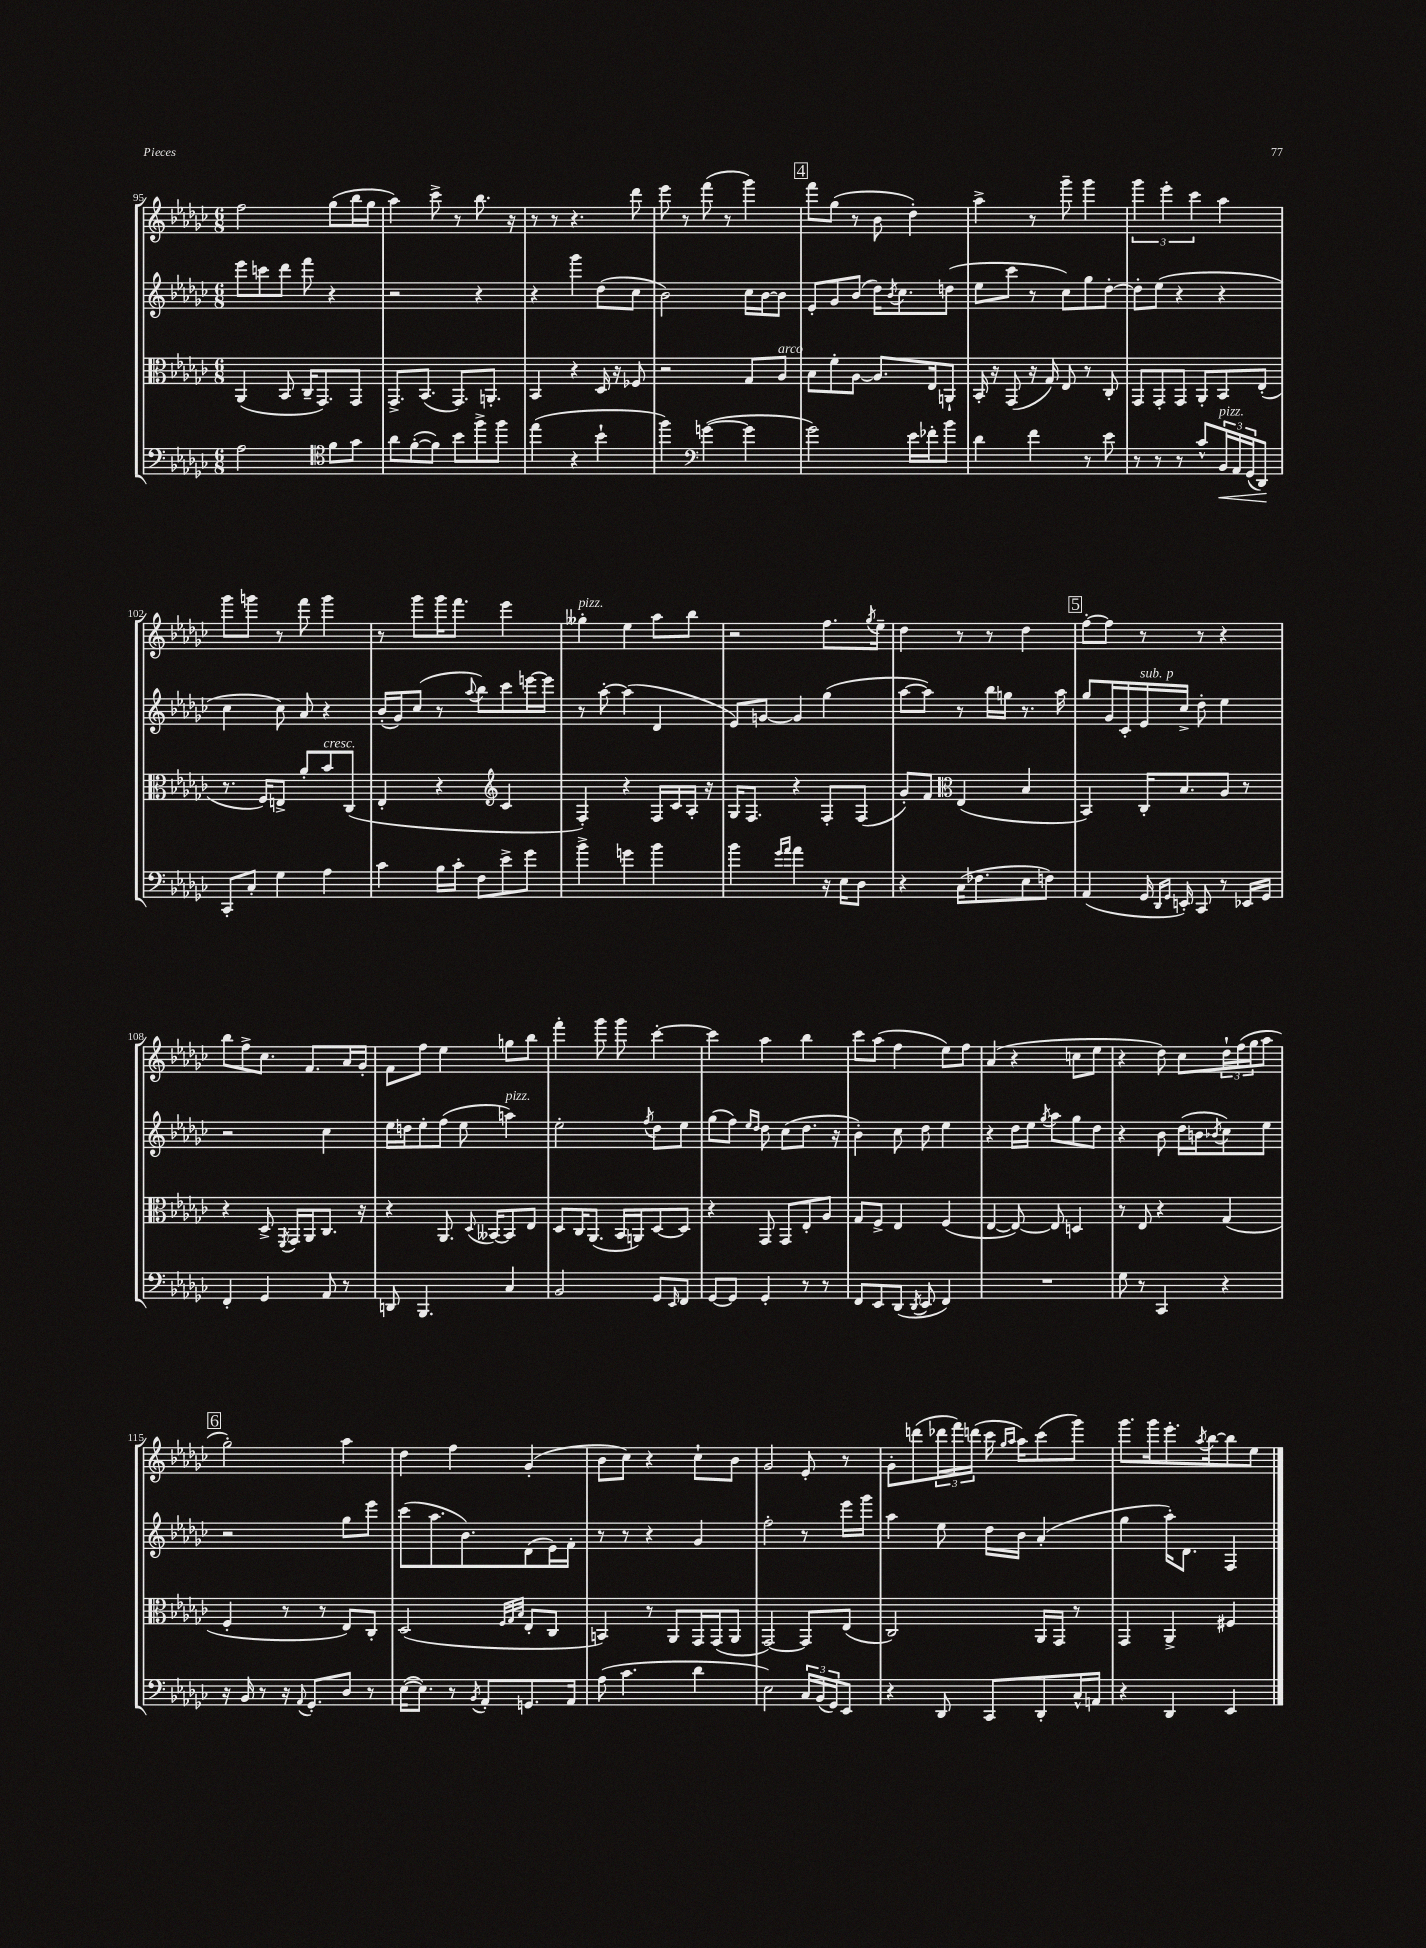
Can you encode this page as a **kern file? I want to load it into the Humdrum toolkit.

**kern	**kern	**kern	**kern
*staff4	*staff3	*staff2	*staff1
*clefF4	*clefC3	*clefG2	*clefG2
*k[b-e-a-d-g-c-]	*k[b-e-a-d-g-c-]	*k[b-e-a-d-g-c-]	*k[b-e-a-d-g-c-]
*M6/8	*M6/8	*M6/8	*M6/8
2A-	(4AA-	8eee-	2ff
.	.	8ccc	.
.	8BB-	8ddd-	.
.	16C-~	8fff	.
.	8.GG-)	.	.
*clefC4	*	*	*
8f	.	4r	(8gg-
8g-	8GG-	.	16bb-
.	.	.	16gg-
=	=	=	=
8a-	8.GG-^	2r	4aa-)
([8f'	.	.	.
.	(8.BB-	.	.
8f])	.	.	8ccc-^
8b-	8.GG-)	.	8r
8ff^	.	4r	8.bb-
.	8.AA'	.	.
8ff	.	.	.
.	.	.	16r
=	=	=	=
(4ee-	4BB-	4r	8r
.	.	.	8r
4r	4r	4ggg-	4.r
4b-`	16D-	(8dd-	.
.	16r	.	.
.	8F-	8cc-	8ddd-
=	=	=	=
4ff)	2r	2b-)	8eee-
.	.	.	8r
*clefF4	*	*	*
([4g	.	.	(8fff
.	.	.	8r
4g]	8G-	16cc-	4ggg-)
.	.	[16b-	.
.	8A-	8b-]	.
=	=	=	=
2g-)	8B-	8e-'	8fff
.	8f'	8g-	(8gg-
.	[8A-	(8b-	8r
.	8.A-]	16dd-)	8b-
.	.	8qb-	.
.	.	8.cc-	.
16e-	.	.	4dd-')
16f-'	16E-	.	.
8b-	8AA`	(8dd	.
=	=	=	=
4d-	16BB-'	8ee-	4aa-^
.	16r	.	.
.	(8GG-	8ccc-	.
4f	16r	8r	8r
.	16G-)	.	.
.	8E-	8cc-)	8ggg-~
8r	8r	8gg-	4ggg-
8e-	8C-'	[8dd-'	.
=	=	=	=
8r	8GG-	8dd-']	6ggg-
8r	8GG-'	(8ee-	.
.	.	.	6eee-'
8r	8GG-	4r	.
.	.	.	6ccc-
8c-^^	8AA-'	.	.
24BB-	8BB-	4r	4aa-
24AA-	.	.	.
(24GG-	.	.	.
8DD-)	(8E-'	.	.
=	=	=	=
8CC-'	8.r	4cc-	8ggg-
8C-'	.	.	8ggg
.	16F)	.	.
4G-	8E^	8cc-)	8r
.	8a-'	8a-	8fff
4A-	8b-	4r	4ggg
.	(8C-	.	.
=	=	=	=
4c-	4E-'	(16b-'	8r
.	.	16g-)	.
.	.	(8cc-	8ggg-
16B-	4r	8r	16ggg-
16c-'	.	.	8.fff
.	.	8qqaa-	.
8F	.	8bb-)	.
*	*clefG2	*	*
8e-^	4c-	8ccc-	4eee-
8g-	.	[16eee	.
.	.	16eee]	.
=	=	=	=
4b-^	4F')	8r	4gg--'
.	.	[8aa-'	.
4g	4r	(4aa-]	4ee-
4b-	16F	4d-	8aa-
.	16c-	.	.
.	16A-'	.	8bb-
.	16r	.	.
=	=	=	=
4b-	16G-	8e-)	2r
.	8.F	.	.
.	.	[8g	.
16qqg-	.	.	.
16qqa-	.	.	.
4a-	4r	4g]	.
16r	8F'	(4gg-	8.ff
16E-	.	.	.
8D-	(8F	.	.
.	.	.	8qgg-
.	.	.	16ee-~
=	=	=	=
4r	8g-')	[8aa-	4dd-
.	8f	8aa-])	.
*	*clefC3	*	*
(16C-	(4E-	8r	8r
8.F-	.	.	.
.	.	16bb-	8r
.	.	16gg	.
8E-	4B-	8.r	4dd-
8F)	.	.	.
.	.	16aa-	.
=	=	=	=
(4AA-	4BB-)	8gg-	[8ff'
.	.	16g-	8ff]
.	.	16c-'	.
16GG-	16C-'	16e-	8r
16qqDD-	.	.	.
16qqGG-	.	.	.
16EE')	8.B-	16cc-^	.
8CC-	.	8dd-'	8r
8r	8A-	4ee-	4r
16EE-	8r	.	.
16GG-	.	.	.
=	=	=	=
4FF'	4r	2r	8bb-
.	.	.	8ff^
4GG-	8D-^	.	8.cc-
.	8qFF	.	.
.	16GG-	.	.
.	16AA-	.	8.f
8AA-	8.C-	4cc-	.
8r	.	.	16a-
.	16r	.	16g-'
=	=	=	=
8DD	4r	16ee-	8f
.	.	16dd	.
4.BBB-	.	8ee-'	8ff
.	8.AA-	(8ff	4ee-
.	.	8ee-	.
.	8qqD-	.	.
.	[16BB--	.	.
4C-	8BB--]	4aa)	8gg
.	8E-	.	8bb-
=	=	=	=
2BB-	8D-	2ee-'	4fff'
.	16C-	.	.
.	(8.AA-	.	.
.	.	.	8ggg-
.	16BB-	.	8ggg-
.	16AA)	.	.
.	.	8qff	.
8GG-	[8D-	8dd-	[4ccc-'
16qqEE-	.	.	.
8FF	8D-]	8ee-	.
=	=	=	=
[8GG-	4r	(8gg-	4ccc-]
8GG-]	.	8ff)	.
.	.	16qqee-	.
.	.	16qqdd-	.
4GG-'	8GG-	8dd-	4aa-
.	8GG-	(8cc-	.
8r	8E-'	8.dd-	4bb-
8r	8A-	.	.
.	.	16r	.
=	=	=	=
8FF	8G-	4b-')	8ccc-
8EE-	8F^	.	(8aa-
(8DD-	4E-	8cc-	4ff
8qDD-	.	.	.
8EE-	.	8dd-	.
4FF)	(4F	4ee-	8ee-)
.	.	.	8ff
=	=	=	=
2.r	[4E-	4r	(4a-
.	8E-_)	16dd-	4r
.	.	16ee-	.
.	.	8qgg-	.
.	8E-]	8aa-	.
.	4D	8gg-	8cc
.	.	8dd-	8ee-
=	=	=	=
8G-	8r	4r	4r
8r	8E-	.	.
4CC-	4r	8b-	8dd-)
.	.	(16dd-	8cc-
.	.	16b	.
.	.	8qb-	.
4r	(4G-	8cc-)	24dd-`
.	.	.	(24ff
.	.	.	24gg-
.	.	8ee-	8aa-
=	=	=	=
16r	4F'	2r	2gg-')
16BB-	.	.	.
8r	.	.	.
16r	8r	.	.
8qqAA-	.	.	.
8.GG-'	.	.	.
.	8r	.	.
8D-	8E-)	8gg-	4aa-
8r	8C-'	8eee-	.
=	=	=	=
([16E-	(2D-	(8ccc-	4dd-
8.E-])	.	.	.
.	.	8.aa-	.
8r	.	.	4ff
.	.	8.b-)	.
8qBB-	.	.	.
8AA-'	.	.	.
.	32qqF	.	.
.	32qqG-	.	.
.	32qqB-	.	.
8.GG	8E-'	(8d-	(4g-'
.	8C-	16e-)	.
16AA-	.	16f'	.
=	=	=	=
(8A-	4BB)	8r	8b-
4.c-	.	8r	8cc-)
.	8r	4r	4r
.	8AA-	.	.
4d-	16GG-	4g-	8cc-`
.	(16GG-	.	.
.	8AA-	.	8b-
=	=	=	=
2E-)	[2GG-)	2ff'	2g-
24C-	8GG-]	8r	8e-'
(24BB-	.	.	.
24GG-)	.	.	.
8EE-	(8E-	16eee-	8r
.	.	16ggg-	.
=	=	=	=
4r	2C-)	4aa-	8g-'
.	.	.	(8ddd
8DD-	.	8ee-	24ddd-
.	.	.	24fff)
.	.	.	(24ddd
8CC-	.	16dd-	16ccc-
.	.	.	16qqgg-
.	.	.	16qqaa-
.	.	16b-	16aa-)
8DD-'	16AA-	(4a-'	(8ccc-
.	16GG-	.	.
16C-^^	8r	.	8ggg-)
16AA	.	.	.
=	=	=	=
4r	4GG-	4gg-	8.ggg-
.	.	.	16ggg-
4DD-	4AA-^	16aa-')	8.eee-'
.	.	8.d-	.
.	.	.	8qaa-
.	.	.	[16bb-
4EE-	4F#	4F	8bb-]
.	.	.	8ee-
==	==	==	==
*-	*-	*-	*-
